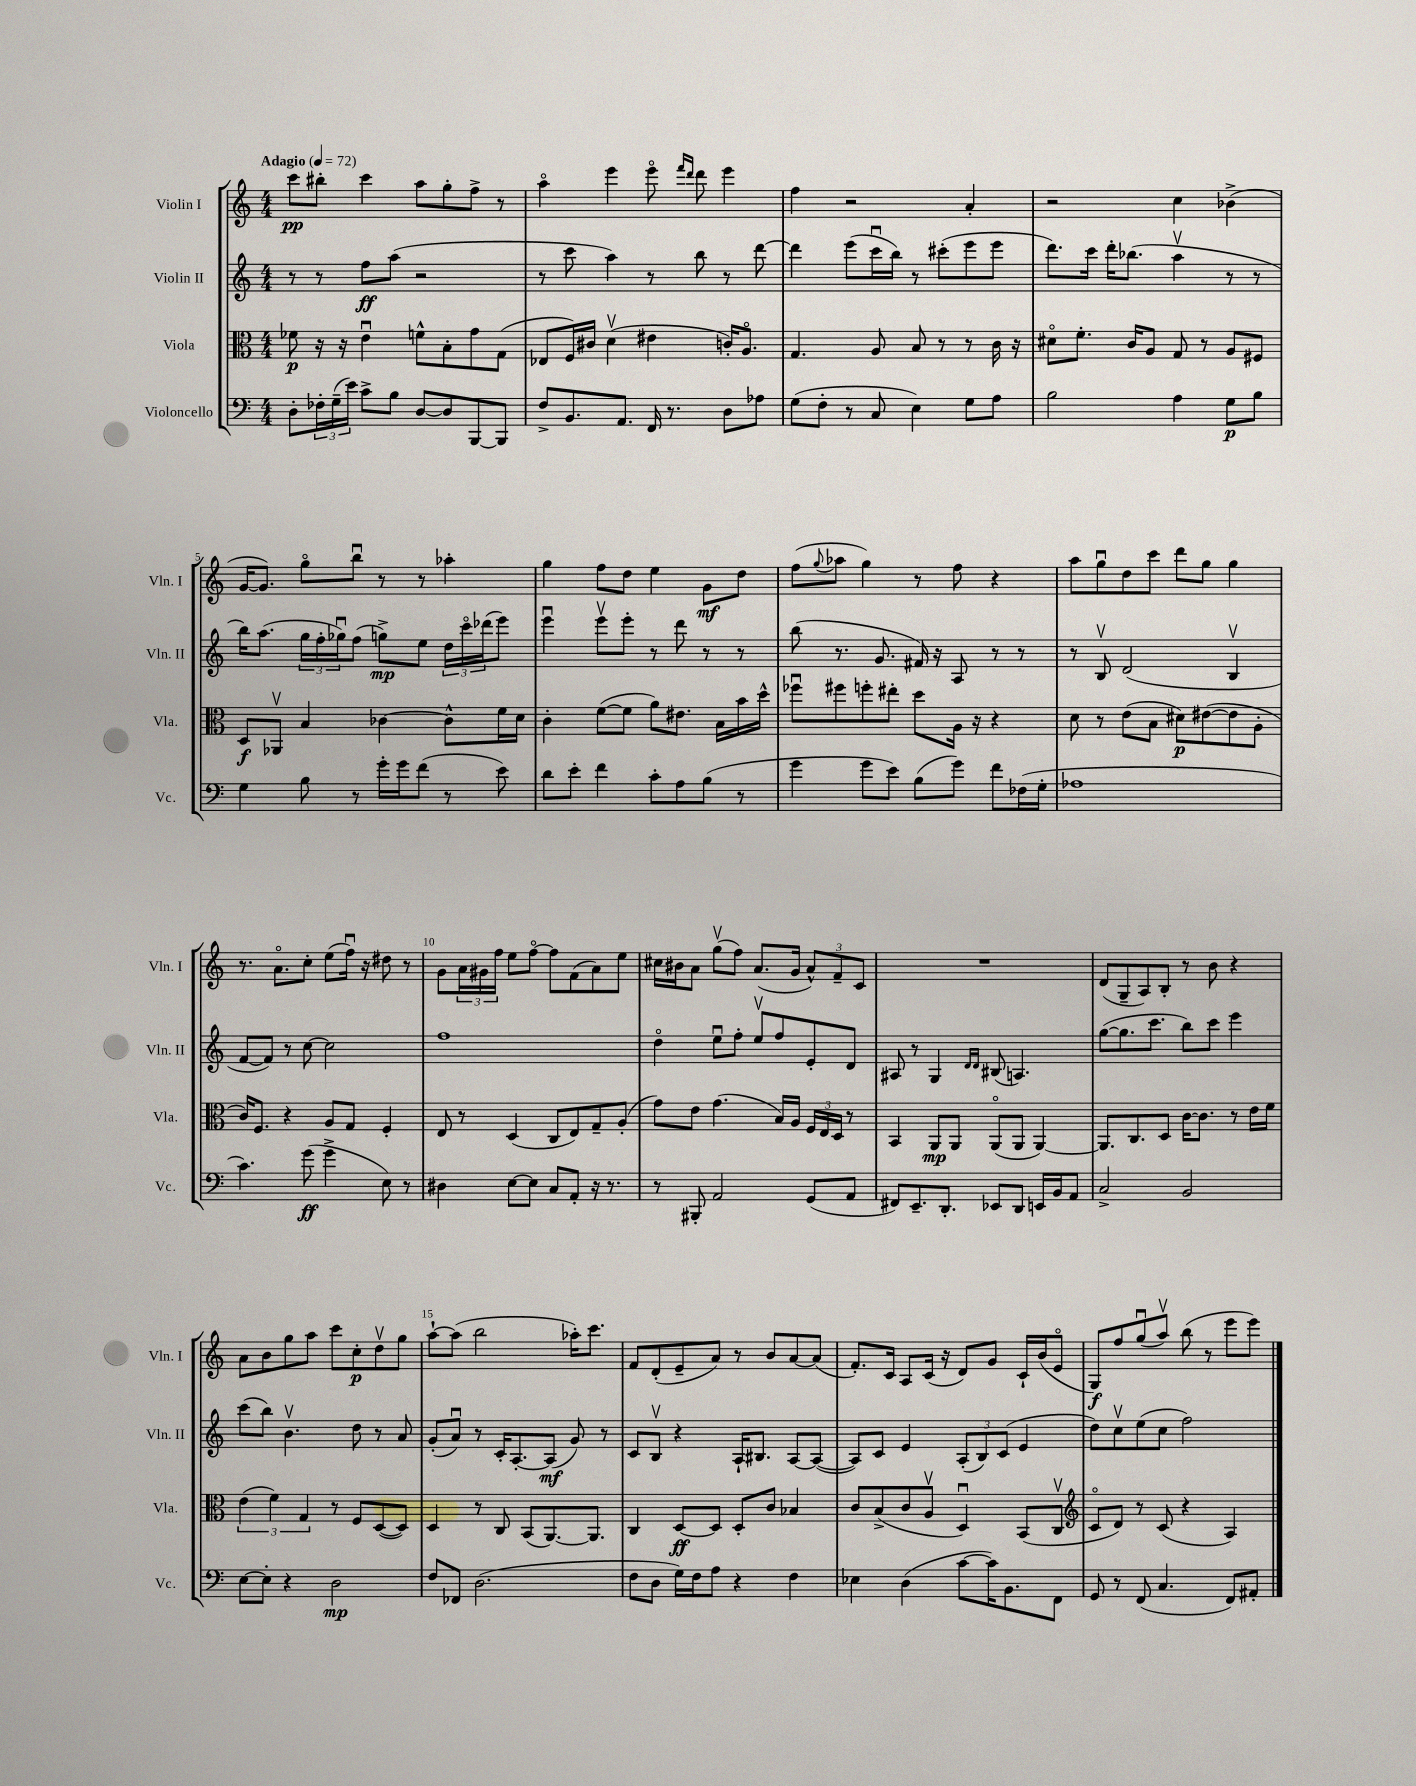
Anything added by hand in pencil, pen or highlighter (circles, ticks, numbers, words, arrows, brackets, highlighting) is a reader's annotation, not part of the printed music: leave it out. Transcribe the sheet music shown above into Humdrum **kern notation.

**kern	**kern	**kern	**kern
*staff4	*staff3	*staff2	*staff1
*clefF4	*clefC3	*clefG2	*clefG2
*k[]	*k[]	*k[]	*k[]
*M4/4	*M4/4	*M4/4	*M4/4
*MM72	*MM72	*MM72	*MM72
8D'	8f-	8r	8ccc
24F-'	16r	8r	8bb#'
(24G~	.	.	.
.	16r	.	.
24e)	.	.	.
8c^	4eu	8ff	4ccc
8B	.	(8aa	.
[8D	8f^^	2r	8aa
8D]	8B'	.	8gg'
[8BBB	8g	.	8ff^
8BBB]	(8G	.	8r
=	=	=	=
8F^	8E-	8r	4aao
8.BB	16F)	8ccc	.
.	16c#	.	.
.	(4dv	4aa)	4eee
8.AA	.	.	.
16FF	4e#	8r	8eeeo
8.r	.	.	.
.	.	.	16qqfff
.	.	.	16qqddd
.	.	8bb	8ddd
8D	16c')	8r	4eee
.	8.Ao	.	.
8A-	.	[8ddd	.
=	=	=	=
(8G	4.G	4ddd]	4ff
8F'	.	.	.
8r	.	(8eee	2r
8C	8A	16cccu	.
.	.	16bb)	.
4E)	8B	8r	.
.	8r	(8ccc#'	.
8G	8r	8eee	4a'
8A	16c	8eee	.
.	16r	.	.
=	=	=	=
2B	8d#o	8.ddd)	2r
.	8.f'	.	.
.	.	16ccc	.
.	.	16ddd'	.
.	16c	(8.bb-	.
.	8A	.	.
4A	8G	4aav	4cc
.	8r	.	.
8G	8A	8r	(4b-^
8B	8F#	8r	.
=	=	=	=
4G	8D	16bb)	[16g
.	.	(8.aa	8.g])
.	8AA-v	.	.
8B	4B	24gg	8ggo
.	.	24ff'	.
.	.	24gg-u)	.
8r	.	(8ff	8bbu
16g'	[4c-	8gg^)	8r
16g	.	.	.
(8f	.	8ee	8r
8r	8c-^^]	24dd	4aa-'
.	.	24ccco	.
.	.	(24ddd-	.
8e)	16f	8eee)	.
.	16d	.	.
=	=	=	=
8d	4c'	4eeeu	4gg
8e'	.	.	.
4f	([8f	8eeev	8ff
.	8f]	8eee'	8dd
8c'	8a)	8r	4ee
8A	8.e#	8ddd	.
(8B	.	8r	8g
.	16B	.	.
8r	16b	8r	8dd
.	16dd^^	.	.
=	=	=	=
4g	8ff-u	(8bb	(8ff
.	.	.	8qqgg
.	8ff#	8.r	8aa-
8g	8ff'	.	4gg)
.	.	8.g	.
8e)	8ee#'	.	.
(8B	8dd	16f#)	8r
.	.	16r	.
8g)	16A	8A	8ff
.	16r	.	.
8f	4r	8r	4r
(16F-	.	8r	.
16G'	.	.	.
=	=	=	=
1A-	8d	8r	8aa
.	8r	8Bv	8ggu
.	(8e	(2d	8dd
.	8B	.	8ccc
.	8d#)	.	8ddd
.	([8e#	.	8gg
.	8e#]	4Bv	4gg
.	8A'	.	.
=	=	=	=
4.c)	16c)	[8f	8.r
.	8.F	.	.
.	.	8f])	.
.	.	.	8.ao
.	4r	8r	.
(8g	.	[8cc	8cc'
4g^	8A	2cc]	(8ee
.	8G	.	16ffu)
.	.	.	16r
8E)	4F'	.	8dd#
8r	.	.	8r
=	=	=	=
4D#	8E	1ff	8g
.	8r	.	24a
.	.	.	24g#
.	.	.	24ff
[8E	(4D	.	8ee
8E]	.	.	[8ffo
8C	8C	.	8ff]
8AA'	8E)	.	(8f
16r	8G~	.	8a)
8.r	.	.	.
.	(8A'	.	8ee
=	=	=	=
8r	8g)	4ddo	16cc#
.	.	.	16b#
8BBB#'	8e	.	8a
2AA	(4.g	8eeu	(8ggv
.	.	8ff'	8ff)
.	.	8eev	(8.a
.	16B)	8ff	.
.	16A	.	16g
(8GG	24F	8e'	12a^^)
.	24E	.	.
.	24D	.	12f~
8AA	8r	8d	.
.	.	.	12c
=	=	=	=
8FF#)	4BB	8A#	1r
8.EE~	.	8r	.
.	8AA	4G	.
8.DD'	.	.	.
.	8AA	.	.
.	.	16qqd	.
.	.	16qqd	.
8EE-	(8AAo	(8B#	.
8DD	8AA	4.A)	.
16EE	[4AA)	.	.
16BB	.	.	.
8AA	.	.	.
=	=	=	=
2C^	8.AA]	([8gg	(8d
.	.	8.gg]	8G~
.	8.C	.	.
.	.	.	8A)
.	.	8.ccc	.
.	8D	.	8B'
2BB	[16c	8bb)	8r
.	8.c]	.	.
.	.	8ccc	8b
.	8r	4eee	4r
.	16e	.	.
.	16f	.	.
=	=	=	=
[8E	(6e	(8ccc	8a
8E']	.	8bb)	8b
.	6f)	.	.
4r	.	4.bv	8gg
.	6G	.	.
.	.	.	8aa
2D	8r	.	8ccc
.	8F	8dd	8cc'
.	([8D	8r	8ddv
.	8D])	8a	8gg
=	=	=	=
8F	4D	(8g'	[8aa`
8FF-	.	8au)	(8aa]
(2.D	8r	8r	2bb
.	8C	16c'	.
.	.	[8.A'	.
.	(8BB	.	.
.	[8.AA)	(8A]	.
.	.	8g)	16aa-')
.	8.AA]	.	8.ccc
.	.	8r	.
=	=	=	=
8F	4C	8c	8f
8D	.	8Bv	(8d'
16G)	[8D	4r	8e~
16F	.	.	.
8A	8D]	.	8a)
4r	8D'	16A`	8r
.	.	8.B#	.
.	8c	.	8b
4F	4B-	[8A	[8a
.	.	(8A_	(8a]
=	=	=	=
4E-	8c	8A])	8.f')
.	(8B^	8c	.
.	.	.	16c
(4D	8c	4e	8A
.	8Av	.	(16c
.	.	.	16r
[8c	4Du)	(12A'	8d)
.	.	12B)	.
16c])	.	.	8g
.	.	(12c	.
8.BB	.	.	.
.	(8BB	4e	16c`
.	.	.	(16b
8FF	8Cv	.	8eo
=	=	=	=
*	*clefG2	*	*
8GG	8co	8dd)	8G)
8r	8d)	8ccv	8ff
(8FF	8r	(8ee	(8ggu
4.C	(8c	8cc	8aav)
.	4r	2ff)	(8bb
.	.	.	8r
8FF)	4A)	.	8eee
8AA#'	.	.	8eee)
==	==	==	==
*-	*-	*-	*-
